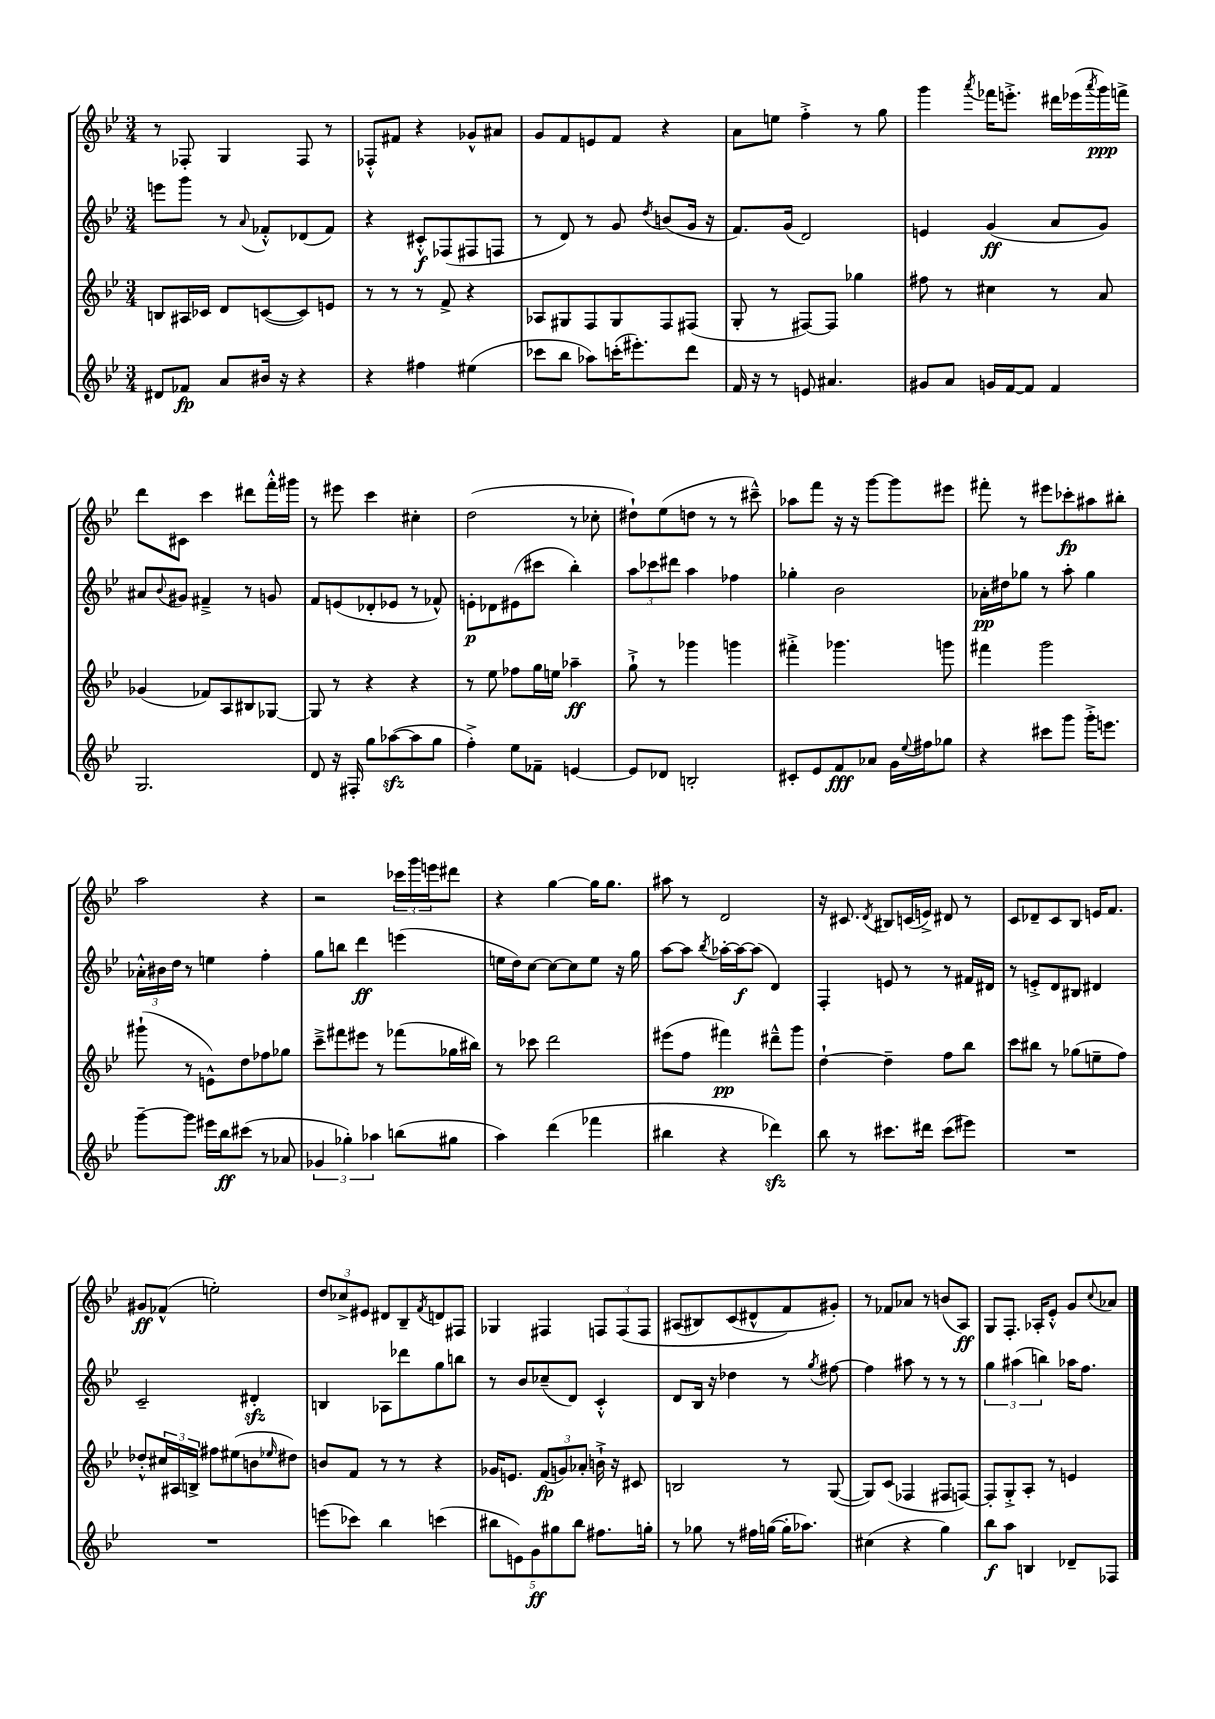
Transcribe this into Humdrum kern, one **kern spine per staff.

**kern	**dynam	**kern	**dynam	**kern	**dynam	**kern	**dynam
*part4	*part4	*part3	*part3	*part2	*part2	*part1	*part1
*staff4	*staff4	*staff3	*staff3	*staff2	*staff2	*staff1	*staff1
*clefG2	*	*clefG2	*	*clefG2	*	*clefG2	*
*k[b-e-]	*	*k[b-e-]	*	*k[b-e-]	*	*k[b-e-]	*
*M3/4	*	*M3/4	*	*M3/4	*	*M3/4	*
=21	=21	=21	=21	=21	=21	=21	=21
8d#X/L	.	8Bn/L	.	8eeen\L	.	8r	.
8f-X/J	fp	16A#X/L	.	8ggg\J	.	8F-X'/	.
.	.	16c-X/JJ	.	.	.	.	.
8a/L	.	8d/L	.	8r	.	4G/	.
.	.	.	.	8qqa/	.	.	.
16b#X/Jk	.	([8cn/	.	8f-X'^^/L	.	.	.
16r	.	.	.	.	.	.	.
4r	.	8c/])	.	(8d-X/	.	8F-/	.
.	.	8en/J	.	8f-/J)	.	8r	.
=22	=22	=22	=22	=22	=22	=22	=22
4r	.	8r	.	4r	.	8F-X'^^/L	.
.	.	8r	.	.	.	8f#X/J	.
4ff#X\	.	8r	.	8c#X'^^/L	f	4r	.
.	.	8f^/	.	(8F-X/	.	.	.
(4ee#X\	.	4r	.	8F#X/	.	8g-X^^/L	.
.	.	.	.	8Fn/J	.	8a#X/J	.
=23	=23	=23	=23	=23	=23	=23	=23
8ccc-X\L	.	8A-X/L	.	8r	.	8g/L	.
8bb-\J	.	8G#X/	.	8d/)	.	8f/	.
8aa-X\L)	.	8F/	.	8r	.	8en/	.
(16cccn'\K	.	8G#/	.	8g/	.	8f/J	.
8.eee#X'\)	.	.	.	.	.	.	.
.	.	.	.	8qdd/	.	.	.
.	.	8F/	.	(8bn/L	.	4r	.
8ddd\J	.	(8F#X/J	.	16g/Jk	.	.	.
.	.	.	.	16r	.	.	.
=24	=24	=24	=24	=24	=24	=24	=24
16f/	.	8G'/	.	8.f/L)	.	8a\L	.
16r	.	.	.	.	.	.	.
8r	.	8r	.	.	.	8een\J	.
.	.	.	.	(16g/Jk	.	.	.
8en/	.	[8F#X/L)	.	2d/)	.	4ff'^\	.
4.a#X/	.	8F#/J]	.	.	.	.	.
.	.	4gg-X\	.	.	.	8r	.
.	.	.	.	.	.	8gg\	.
=25	=25	=25	=25	=25	=25	=25	=25
8g#X/L	.	8ff#X\	.	4en/	.	4ggg\	.
8a/J	.	8r	.	.	.	.	.
.	.	.	.	.	.	8qaaa/	.
16gn/LL	.	4cc#X\	.	(4g/	ff	16fff-X\KL	.
[16f/J	.	.	.	.	.	8.eeen'^\J	.
8f/J]	.	.	.	.	.	.	.
4f/	.	8r	.	8a/L	.	16ddd#X\LL	.
.	.	.	.	.	.	(16eee-X\	.
.	.	.	.	.	.	8qaaa/	.
.	.	8a/	.	8g/J)	.	16ggg\)	ppp
.	.	.	.	.	.	16fffn^\JJ	.
!!LO:LB:g=z
=26	=26	=26	=26	=26	=26	=26	=26
2.G/	.	(4g-X/	.	8a#X/L	.	8ddd\L	.
.	.	.	.	8qqb-/	.	.	.
.	.	.	.	8g#X/J	.	8c#X\J	.
.	.	8f-X/L)	.	4f#X~^/	.	4ccc\	.
.	.	8A/	.	.	.	.	.
.	.	8B#X/	.	8r	.	8ddd#X\L	.
.	.	[8G-X/J	.	8gn/	.	16fff'^^\L	.
.	.	.	.	.	.	16ggg#X\JJ	.
=27	=27	=27	=27	=27	=27	=27	=27
8d/	.	8G-/]	.	8f/L	.	8r	.
16r	.	8r	.	(8en/	.	8eee#X\	.
16F#X'/	.	.	.	.	.	.	.
8gg\L	.	4r	.	8d-X'/	.	4ccc\	.
([8aa-Xzz\	.	.	.	8e-X/J	.	.	.
8aa-\]	.	4r	.	8r	.	4cc#X'\	.
8gg\J	.	.	.	8f-X^^/)	.	.	.
=28	=28	=28	=28	=28	=28	=28	=28
4ff'^\)	.	8r	.	8en'\L	p	(2dd\	.
.	.	8ee-\	.	8d-X\	.	.	.
8ee-\L	.	8ff-X\L	.	(8e#X\	.	.	.
8f-X~\J	.	16gg\L	.	8ccc#X\J	.	.	.
.	.	16een\JJ	.	.	.	.	.
[4en/	.	4aa-X~\	ff	4bb-'\)	.	8r	.
.	.	.	.	.	.	8cc-X'\	.
=29	=29	=29	=29	=29	=29	=29	=29
8e/L]	.	8gg`^\	.	12aa\L	.	8dd#X`\L)	.
.	.	.	.	12ccc-X\	.	.	.
8d-X/J	.	8r	.	.	.	(8ee-\	.
.	.	.	.	12ddd#X\J	.	.	.
2Bn'/	.	4ggg-X\	.	4aa\	.	8ddn\J	.
.	.	.	.	.	.	8r	.
.	.	4gggn\	.	4ff-X\	.	8r	.
.	.	.	.	.	.	8ccc#X~^^\)	.
=30	=30	=30	=30	=30	=30	=30	=30
8c#X'/L	.	4fff#X'^\	.	4gg-X'\	.	8aa-X\L	.
8e-/	.	.	.	.	.	8fff\J	.
8f/	fff	4.ggg-X\	.	2b-\	.	16r	.
.	.	.	.	.	.	16r	.
8a-X/J	.	.	.	.	.	[8ggg\L	.
16g\LL	.	.	.	.	.	8ggg\]	.
8qqee-/	.	.	.	.	.	.	.
16ff#X\J	.	.	.	.	.	.	.
8gg-X\J	.	8gggn\	.	.	.	8eee#X\J	.
=31	=31	=31	=31	=31	=31	=31	=31
4r	.	4fff#X\	.	16a-X'\LL	pp	8fff#X'\	.
.	.	.	.	16dd#X\J	.	.	.
.	.	.	.	8gg-X\J	.	8r	.
8ccc#X\L	.	2ggg\	.	8r	.	8eee#X\L	.
8ggg\J	.	.	.	8aa'\	.	8ccc-X'\	fp
16ggg'^\KL	.	.	.	4gg-\	.	8aa#X\	.
8.eeen\J	.	.	.	.	.	.	.
.	.	.	.	.	.	8bb#X'\J	.
!!LO:LB:g=z
=32	=32	=32	=32	=32	=32	=32	=32
[8ggg~\L	.	(8ggg#X`\	.	24a-X'^^\LL	.	2aa\	.
.	.	.	.	24b#X\	.	.	.
.	.	.	.	24dd\JJ	.	.	.
8ggg\J]	.	8r	.	8r	.	.	.
16eee#X\LL	.	8en^^\L)	.	4een\	.	.	.
16bb-\J	ff	.	.	.	.	.	.
(8ccc#X\J	.	8dd\	.	.	.	.	.
8r	.	8ff-X\	.	4ff'\	.	4r	.
8a-X/	.	8gg-X\J	.	.	.	.	.
=33	=33	=33	=33	=33	=33	=33	=33
6g-X/	.	8ccc~^\L	.	8gg\L	.	2r	.
.	.	8fff#X\	.	8bbn\J	.	.	.
6gg-X'\)	.	.	.	.	.	.	.
.	.	8eee#X\J	.	4ddd\	ff	.	.
6aa-X\	.	.	.	.	.	.	.
.	.	8r	.	.	.	.	.
(8bbn\L	.	(8fff-X\L	.	(4eeen\	.	24ccc-X\LL	.
.	.	.	.	.	.	24ggg\	.
.	.	.	.	.	.	24eeen\J	.
8gg#X\J	.	16gg-X\L	.	.	.	8ddd#X\J	.
.	.	16bb#X\JJ)	.	.	.	.	.
=34	=34	=34	=34	=34	=34	=34	=34
4aa\)	.	8r	.	16een\LL	.	4r	.
.	.	.	.	16dd\J)	.	.	.
.	.	8ccc-X\	.	[8cc\J	.	.	.
(4ddd\	.	2ddd\	.	8cc\L_	.	[4gg\	.
.	.	.	.	8cc\]	.	.	.
4fff-X\	.	.	.	8ee\J	.	16gg\KL]	.
.	.	.	.	.	.	8.gg\J	.
.	.	.	.	16r	.	.	.
.	.	.	.	16gg\	.	.	.
=35	=35	=35	=35	=35	=35	=35	=35
4bb#X\	.	(8eee#X\L	.	[8aa\L	.	8aa#X\	.
.	.	8ff\J	.	8aa\J]	.	8r	.
.	.	.	.	8qbb-/	.	.	.
4r	.	4fff#X\)	pp	[16aa-X'\LL	.	2d/	.
.	.	.	.	16aa-\J_	f	.	.
.	.	.	.	(8aa-\J]	.	.	.
4ddd-Xzz\)	.	8ddd#X~^^\L	.	4d/)	.	.	.
.	.	8ggg\J	.	.	.	.	.
=36	=36	=36	=36	=36	=36	=36	=36
8bb-\	.	[4dd`\	.	4F'/	.	16r	.
.	.	.	.	.	.	8.c#X/	.
8r	.	.	.	.	.	.	.
.	.	.	.	.	.	8qd/	.
8.ccc#X\L	.	4dd~\]	.	8en/	.	8B#X/L	.
.	.	.	.	8r	.	(16cn/L	.
16ddd#X\Jk	.	.	.	.	.	16en^/JJ)	.
(8ccc#\L	.	8ff\L	.	8r	.	8d#X/	.
8eee#X\J)	.	8bb-\J	.	16f#X/LL	.	8r	.
.	.	.	.	16d#X/JJ	.	.	.
=37	=37	=37	=37	=37	=37	=37	=37
2.r	.	8ccc\L	.	8r	.	8c/L	.
.	.	8bb#X\J	.	8en'^/L	.	8d-X~/	.
.	.	8r	.	8d/	.	8c/	.
.	.	(8gg-X\L	.	8B#X/J	.	8B-/J	.
.	.	8een~\	.	4d#X/	.	16en/KL	.
.	.	.	.	.	.	8.f/J	.
.	.	8ff\J)	.	.	.	.	.
!!LO:LB:g=z
=38	=38	=38	=38	=38	=38	=38	=38
2.r	.	8dd-X'^^/L	.	2c~/	.	8g#X/L	ff
.	.	24cc#X/L	.	.	.	(8f-X^^/J	.
.	.	24A#X/	.	.	.	.	.
.	.	24Bn^/JJ	.	.	.	.	.
.	.	8ff#X\L	.	.	.	2een'\)	.
.	.	(8ee#X\	.	.	.	.	.
.	.	8bn\	.	4d#Xzz'/	.	.	.
.	.	16qqee-X/	.	.	.	.	.
.	.	8dd#X\J)	.	.	.	.	.
=39	=39	=39	=39	=39	=39	=39	=39
(8eeen\L	.	8bn/L	.	4Bn/	.	12dd/L	.
.	.	.	.	.	.	12cc-X^/	.
8ccc-X\J)	.	8f/J	.	.	.	.	.
.	.	.	.	.	.	12e#X/J	.
4bb-\	.	8r	.	8A-X\L	.	8d#X/L	.
.	.	8r	.	8ddd-X\	.	8B-~/	.
.	.	.	.	.	.	8qf/	.
(4cccn\	.	4r	.	8gg\	.	8dn/	.
.	.	.	.	8bbn\J	.	8F#X/J	.
=40	=40	=40	=40	=40	=40	=40	=40
10bb#X\L	.	16g-X/KL	.	8r	.	4G-X/	.
.	.	8.en/J	.	.	.	.	.
10en\)	.	.	.	.	.	.	.
.	.	.	.	8b-/L	.	.	.
10g\	ff	.	.	.	.	.	.
.	.	(12f/L	fp	(8cc-X~/	.	4F#X/	.
10gg#X\	.	.	.	.	.	.	.
.	.	12gn/)	.	.	.	.	.
.	.	.	.	8d/J)	.	.	.
10bb#\J	.	.	.	.	.	.	.
.	.	12a-X'/J	.	.	.	.	.
8.ff#X\L	.	16bn`^\	.	4c'^^/	.	12Fn/L	.
.	.	16r	.	.	.	.	.
.	.	.	.	.	.	(12F/	.
.	.	8c#X/	.	.	.	.	.
.	.	.	.	.	.	12F/J	.
16ggn'\Jk	.	.	.	.	.	.	.
=41	=41	=41	=41	=41	=41	=41	=41
8r	.	2Bn/	.	8d/L	.	(8A#X/L	.
8gg-X\	.	.	.	16B-/Jk	.	8B#X/)	.
.	.	.	.	16r	.	.	.
8r	.	.	.	4dd-X\	.	(8c/	.
16ff#X\LL	.	.	.	.	.	8d#X^^/	.
([16ggn\JJ	.	.	.	.	.	.	.
16gg'\KL]	.	8r	.	8r	.	8f/)	.
8.aa-X\J)	.	.	.	.	.	.	.
.	.	.	.	8qgg/	.	.	.
.	.	([8G/	.	[8ff#X\	.	8g#X'/J)	.
=42	=42	=42	=42	=42	=42	=42	=42
(4cc#X\	.	8G/L])	.	4ff#\]	.	8r	.
.	.	(8c/J	.	.	.	8f-X/L	.
4r	.	4F-X/	.	8aa#X\	.	8a-X/J	.
.	.	.	.	8r	.	8r	.
4gg\)	.	8F#X/L	.	8r	.	(8bn/L	.
.	.	[8Fn/J)	.	8r	.	8A/J)	ff
=43	=43	=43	=43	=43	=43	=43	=43
8bb-\L	f	8F'/L]	.	6gg\	.	8G/L	.
8aa\J	.	8G'^/	.	.	.	8.F'/J	.
.	.	.	.	(6aa#X\	.	.	.
4Bn/	.	8A'/J	.	.	.	.	.
.	.	.	.	.	.	16A-X'/KL	.
.	.	.	.	6bbn\)	.	.	.
.	.	8r	.	.	.	8e-'^^/J	.
8d-X~/L	.	4en/	.	16aa-X\KL	.	8g/L	.
.	.	.	.	8.ff\J	.	.	.
.	.	.	.	.	.	8qqcc/	.
8F-X/J	.	.	.	.	.	8a-X/J	.
==	==	==	==	==	==	==	==
*-	*-	*-	*-	*-	*-	*-	*-
